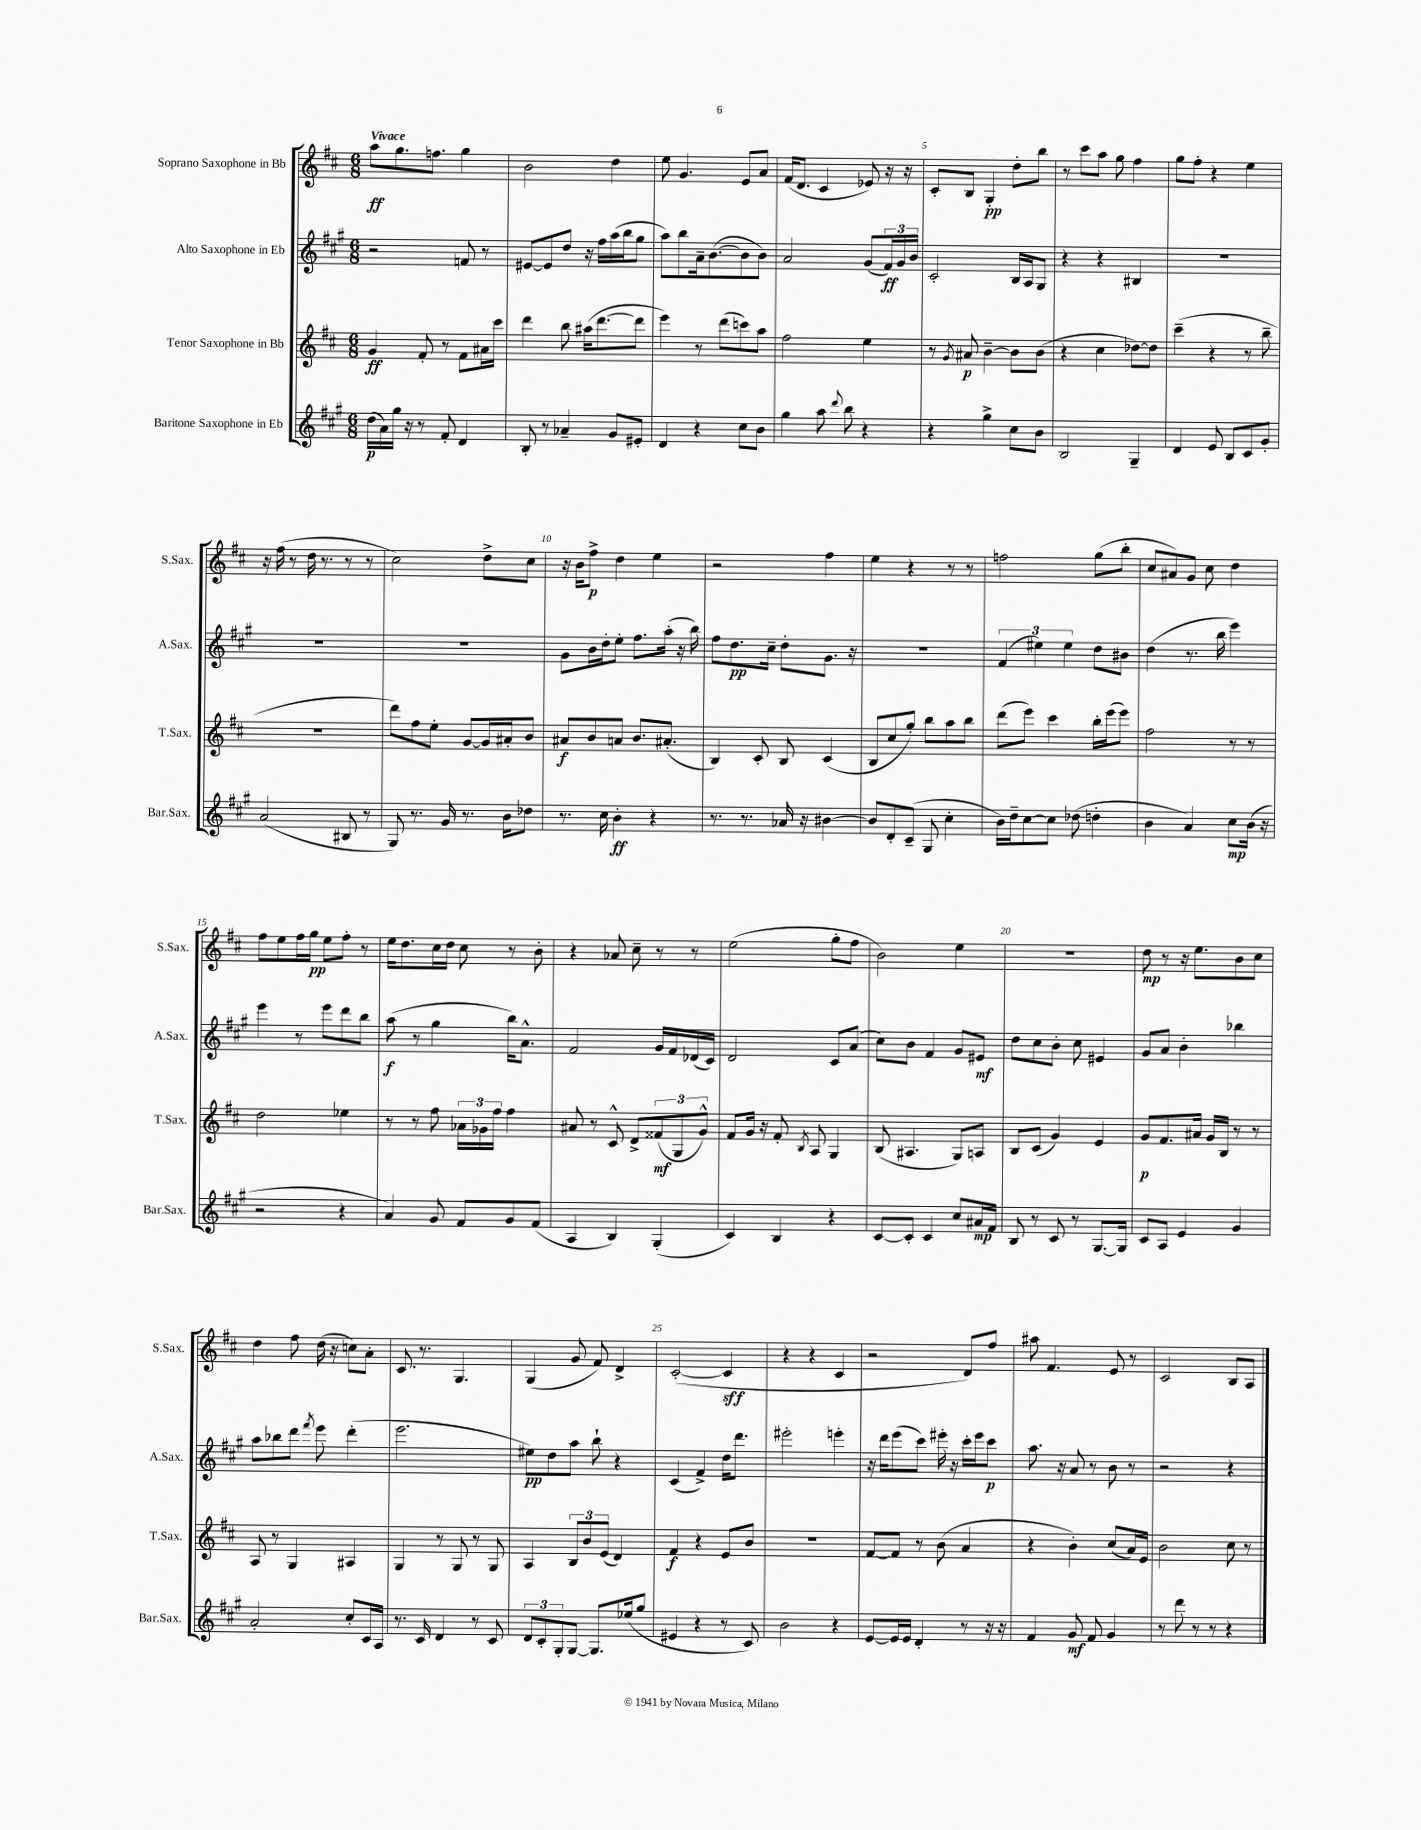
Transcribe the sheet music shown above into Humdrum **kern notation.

**kern	**kern	**kern	**kern
*staff4	*staff3	*staff2	*staff1
*clefG2	*clefG2	*clefG2	*clefG2
*k[f#c#g#]	*k[f#c#]	*k[f#c#g#]	*k[f#c#]
*M6/8	*M6/8	*M6/8	*M6/8
(16dd	4g	2r	8aa
16a)	.	.	.
16gg#	.	.	8.gg
16r	.	.	.
8r	8f#'	.	.
.	.	.	8.ff
8f#'	8r	.	.
4d	8f#	8f	4gg
.	16a#	8r	.
.	16ccc#	.	.
=	=	=	=
8B'	4ddd	[8e#	2b
8r	.	8e#]	.
4a-~	8bb	8dd	.
.	(16aa#	16r	.
.	[8.ddd	16ff#	.
8g#	.	(16aa	4dd
.	.	16bb	.
8e#'	8ddd]	8gg#	.
=	=	=	=
4d	4eee)	8aa)	8ee
.	.	8bb	4.g
4r	8r	16a~	.
.	.	([8.b	.
.	(8ddd	.	.
8cc#	8ccc)	8b]	8e
8b	8aa	8b)	8a
=	=	=	=
4gg#	2ff#	2a	(16f#
.	.	.	8.d
8aa	.	.	4c#
8qqddd	.	.	.
8bb	.	.	.
4r	4ee	(8g#	8e-)
.	.	24f#)	16r
.	.	24g#	.
.	.	.	16r
.	.	24b	.
=	=	=	=
4r	8r	2c#'	8c#'
.	8qg	.	.
.	8a#	.	8B
4gg#^	[4b~	.	4G'
8cc#	8b]	16B	8dd'
.	.	16A	.
8b	(8b	8G#	8bb
=	=	=	=
2B	4r	4r	8r
.	.	.	8ccc#
.	4cc#	4r	8aa
.	.	.	8gg
4G#~	[8dd-)	4B#	4ff#
.	8dd-]	.	.
=	=	=	=
4d	(4ccc#~	2.r	8gg
.	.	.	8ff#'
8e	4r	.	4r
8B	.	.	.
8c#	8r	.	4ee
8g#'	8bb~	.	.
=	=	=	=
(2a	2.r	2.r	16r
.	.	.	(16ff#
.	.	.	8r
.	.	.	16dd
.	.	.	8.r
8B#	.	.	8r
8r	.	.	8r
=	=	=	=
8G#)	8ddd)	2.r	2cc#)
8.r	8ff#	.	.
.	8ee'	.	.
16g#	.	.	.
8.r	[8g	.	.
.	16g]	.	8dd^
16b	16a#'	.	.
8dd-	8b	.	8cc#
=	=	=	=
8.r	8a#	8g#	16r
.	.	.	16b
.	8b	16b	8ff#^
16cc#	.	16dd'	.
4b'	8a	8ee'	4dd
.	8.b	8.ff#	.
4r	.	.	4ee
.	(8.a#'	(16aa'	.
.	.	16r	.
.	.	16bb)	.
=	=	=	=
8.r	4B)	8ff#	2r
.	.	8.dd	.
8.r	.	.	.
.	8c#'	.	.
.	.	16cc#~	.
16a-	8B	8dd'	.
16r	.	.	.
[4b#	(4c#	8.g#	4ff#
.	.	16r	.
=	=	=	=
8b#]	8B	2.r	4ee
8d'	8cc#	.	.
(8c#~	8gg')	.	4r
8G#	8bb	.	.
4cc#'	8aa	.	8r
.	8bb	.	8r
=	=	=	=
16b)	(8ddd	(6f#	2ff
16dd~	.	.	.
[8cc#	8eee)	.	.
.	.	6ee#)	.
8cc#]	4ccc#	.	.
.	.	6ee#	.
(8dd-	.	.	.
4dd'	16bb'	8dd	(8gg
.	(16eee	.	.
.	8eee)	8b#	8bb'
=	=	=	=
4b	2ff#	(4dd	8cc#
.	.	.	8a#)
4a)	.	8.r	8g
.	.	.	8cc#
.	.	16bb	.
8cc#	8r	4eee)	4dd
(16b	8r	.	.
16r	.	.	.
=	=	=	=
2r	2dd	4eee	8ff#
.	.	.	8ee
.	.	8r	16ff#
.	.	.	16gg
.	.	8eee	8ee
4r	4ee-	8ddd	8ff#'
.	.	8bb	8r
=	=	=	=
4a)	8r	(8aa	16ee
.	.	.	8.dd
.	8r	8r	.
8g#	8ff#	4gg#	16cc#
.	.	.	16dd
8f#	24a-	.	8cc#
.	24g-	.	.
.	24ff#	.	.
8g#	4ff#	16bb)	8r
.	.	8.a^^	.
(8f#	.	.	8b'
=	=	=	=
4A	8a#	2f#	4r
.	8r	.	.
4B)	8c#^^	.	8a-
.	8d^	.	8cc#~
(4G#'	(12f##	16g#	8r
.	.	16f#	.
.	12G	.	.
.	.	(16d-	8r
.	12g^^)	.	.
.	.	16c#)	.
=	=	=	=
4c#)	8f#	2d	(2ee
.	16g	.	.
.	16r	.	.
4B	8f#'	.	.
.	8qB	.	.
.	8A	.	.
4r	4G	8c#	8gg'
.	.	(8a	8ff#
=	=	=	=
[8c#	(8B	8cc#)	2b)
8c#']	4.A#	8b	.
4c#	.	4f#	.
8cc#	8G)	8g#	4ee
16a#	8A	8e#	.
16f#	.	.	.
=	=	=	=
8B	8B	8dd	2.r
8r	(8c#	8cc#	.
8c#	4g)	8b'	.
8r	.	8cc#	.
[8.G#	4e	4e#	.
16G#]	.	.	.
=	=	=	=
8c#	8g	8g#	8dd
8A	8.f#	8a	8r
4e	.	4b'	16r
.	16a#	.	8.ee
.	16g	.	.
.	16B	.	.
4g#	8r	4bb-	8b
.	8r	.	8cc#
=	=	=	=
2a'	8A	8aa	4dd
.	8r	8bb-	.
.	4G	8ddd	8ff#
.	.	8qfff#	.
.	.	8eee	(16dd
.	.	.	16r
8cc#'	4A#	(4ddd'	8cc)
16c#	.	.	8a'
16A	.	.	.
=	=	=	=
8.r	4G	2.eee	8.c#
16c#	.	.	8.r
4d	8r	.	.
.	8G	.	4.G
8r	8r	.	.
8c#	8G	.	.
=	=	=	=
12d	4A	8ee#)	(4G
12c#'	.	.	.
.	.	8dd	.
12G#'	.	.	.
[8G#	12B	8aa	8g
.	12b	.	.
8.G#]	.	8bb`	8f#)
.	(12e	.	.
.	4d)	4r	4d^
(16ee-	.	.	.
8gg#	.	.	.
=	=	=	=
4e#	4f#	(4c#	([2c#'
4r	4r	4f#^)	.
8r	8e	16dd	4c#]
.	.	8.ddd	.
8c#)	8b	.	.
=	=	=	=
2b	2.r	2eee#'	4r
.	.	.	4r
4r	.	4eee'	4c#
=	=	=	=
[8e	[8f#	16r	2r
.	.	16ddd	.
16e]	8f#]	(8eee	.
16e	.	.	.
4d'	8r	8ccc#)	.
.	(8b	16eee#'	.
.	.	16r	.
8r	4a	16ccc#'	8d)
.	.	16eee#	.
16r	.	8ccc#	8ff#
16r	.	.	.
=	=	=	=
4f#	4r	8.aa	8aa#
.	.	.	4.f#
.	.	16r	.
8g#	4b')	8a	.
8f#	.	8r	.
4g#	(8cc#	8b	8e
.	16a)	8r	8r
.	16e	.	.
=	=	=	=
8r	2b	2r	2c#
8ddd	.	.	.
8r	.	.	.
8r	.	.	.
4r	8cc#	4r	8B
.	8r	.	8A
==	==	==	==
*-	*-	*-	*-
